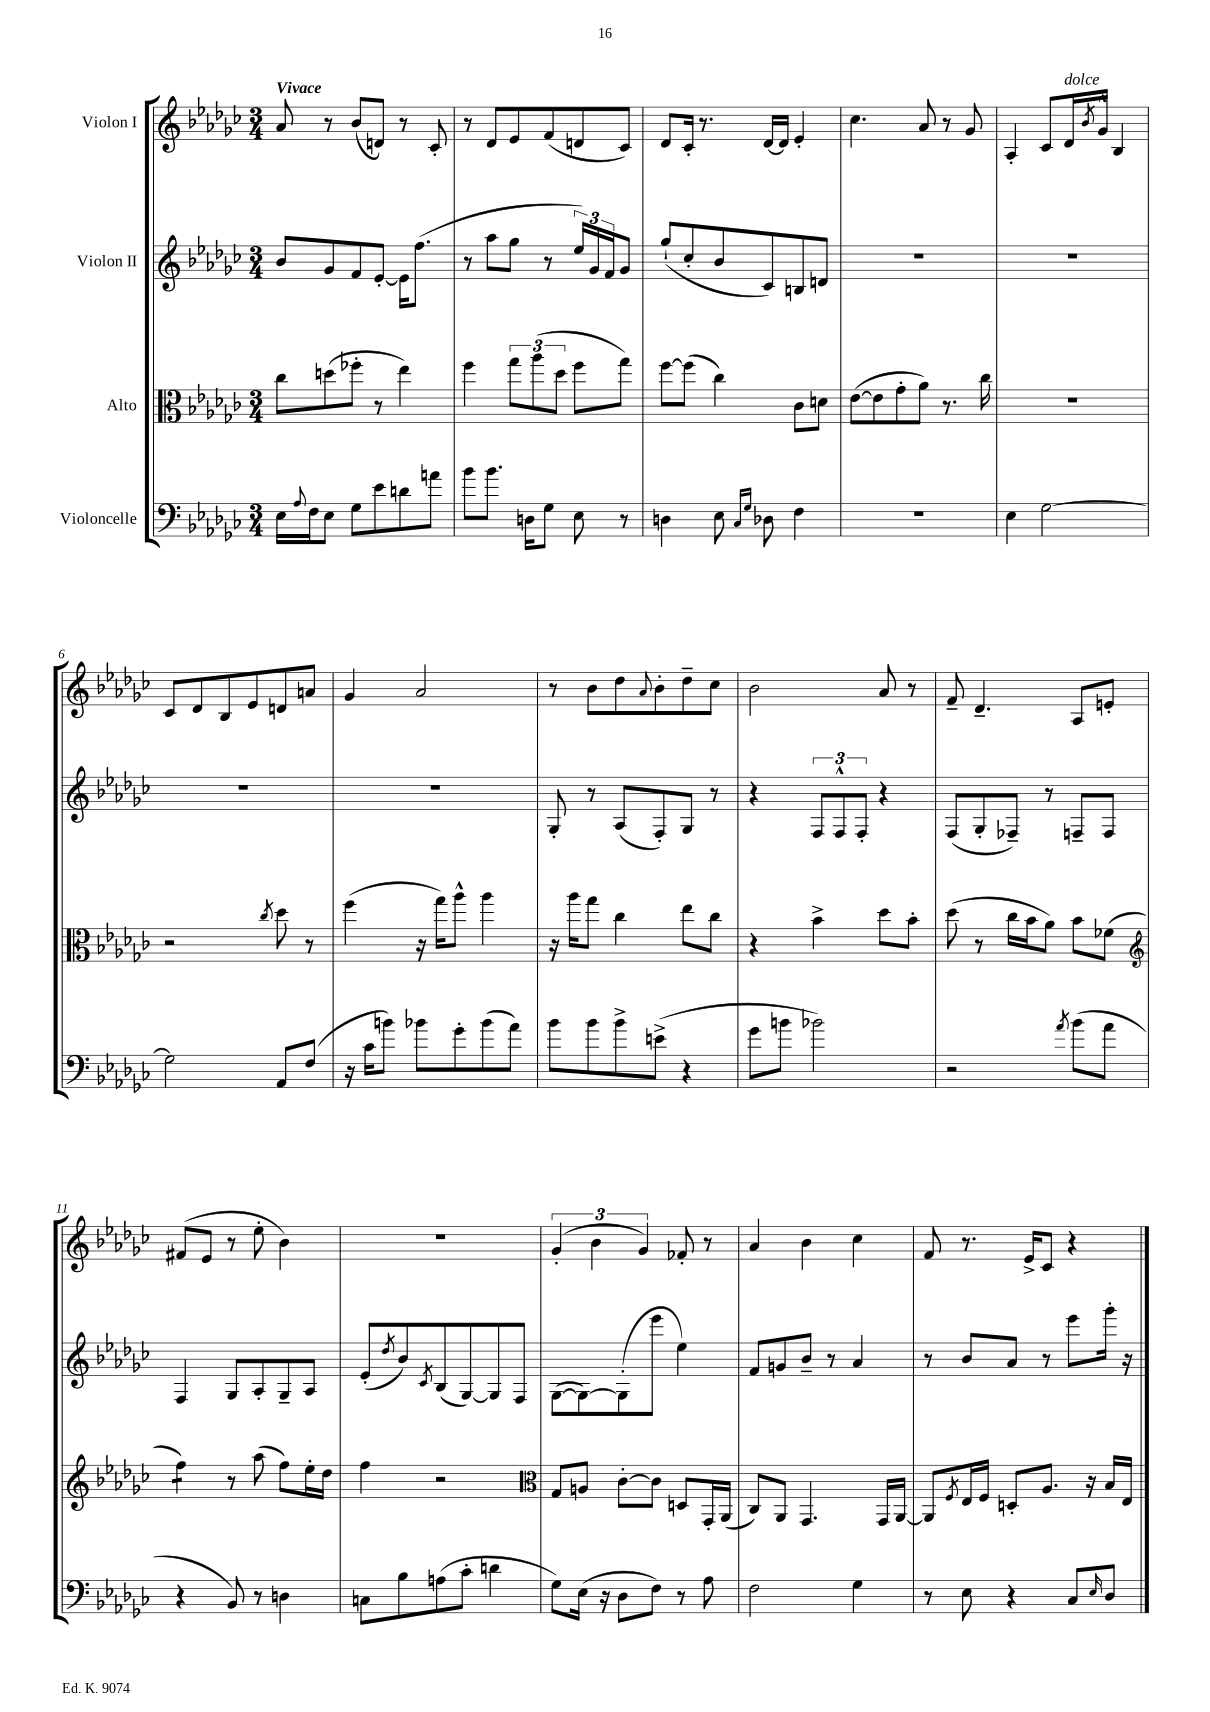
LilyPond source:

<<
\new StaffGroup <<
\new Staff = "s0" \with { instrumentName = "Violon I" } {
    \clef treble \key ges \major \numericTimeSignature \time 3/4 \tempo "Vivace"
    aes'8 r8 bes'8( d'8) r8 ces'8-. |
    r8 des'8 ees'8 f'8( d'8 ces'8) |
    des'8 ces'16-. r8. des'16~ des'16 ees'4-. |
    ces''4. aes'8 r8 ges'8 |
    aes4-. ces'8 des'16^\markup { \italic "dolce" } \acciaccatura { bes'8 } ges'16-^ bes4 |
    ces'8 des'8 bes8 ees'8 d'8 a'8 |
    ges'4 aes'2 |
    r8 bes'8 des''8 \appoggiatura { aes'8 } bes'8-. des''8-- ces''8 |
    bes'2 aes'8 r8 |
    f'8-- des'4.-- aes8 e'8-. |
    fis'8( ees'8 r8 ees''8-. bes'4) |
    R2. |
    \tuplet 3/2 { ges'4-.( bes'4 ges'4) } fes'8-. r8 |
    aes'4 bes'4 ces''4 |
    f'8 r8. ees'16-> ces'8 r4 \bar "|." |
}
\new Staff = "s1" \with { instrumentName = "Violon II" } {
    \clef treble \key ges \major \numericTimeSignature \time 3/4
    bes'8 ges'8 f'8 ees'8~-. ees'16 f''8.( |
    r8 aes''8 ges''8 r8 \tuplet 3/2 { ees''16) ges'16 f'16 } ges'8 |
    ges''8-!( ces''8-. bes'8 ces'8) b8 d'8 |
    R2. |
    R2. |
    R2. |
    R2. |
    ges8-. r8 aes8( f8-.) ges8 r8 |
    r4 \tuplet 3/2 { f8 f8-^ f8-. } r4 |
    f8( ges8-. fes8--) r8 f8-- f8 |
    f4 ges8 aes8-. ges8-- aes8 |
    ees'8-.( \acciaccatura { des''8 } bes'8) \acciaccatura { ces'8 } bes8( ges8~) ges8 f8 |
    ges8~( ges8~) ges8-.( ees'''8 ees''4) |
    f'8 g'8 bes'8-- r8 aes'4 |
    r8 bes'8 aes'8 r8 ees'''8 ges'''16-. r16 \bar "|." |
}
\new Staff = "s2" \with { instrumentName = "Alto" } {
    \clef alto \key ges \major \numericTimeSignature \time 3/4
    ces''8 d''8( fes''8-. r8 ees''4) |
    f''4 \tuplet 3/2 { ges''8 aes''8( des''8 } f''8 ges''8) |
    f''8~ f''8( ces''4) ces'8 d'8 |
    ees'8~( ees'8 ges'8-. aes'8) r8. ces''16 |
    R2. |
    r2 \acciaccatura { ces''8 } des''8 r8 |
    f''4( r16 ges''16) aes''8-^ aes''4 |
    r16 aes''16 ges''8 ces''4 ees''8 ces''8 |
    r4 bes'4-> des''8 bes'8-. |
    des''8( r8 ces''16 bes'16 aes'8) bes'8 fes'8( |
    \clef treble f''4:8) r8 aes''8( f''8) ees''16-. des''16 |
    f''4 r2 |
    \clef alto ges8 a8 ces'8~-. ces'8 d8 ges,16-. aes,16( |
    ces8) aes,8 ges,4. ges,16 aes,16~ |
    aes,8 \acciaccatura { f8 } ees16 f16 d8-. aes8. r16 bes16 ees16 \bar "|." |
}
\new Staff = "s3" \with { instrumentName = "Violoncelle" } {
    \clef bass \key ges \major \numericTimeSignature \time 3/4
    ees16 \appoggiatura { aes8 } f16 ees8 ges8 ees'8 d'8 a'8 |
    bes'8 bes'8. d16 ges8 ees8 r8 |
    d4 ees8 \grace { ces16 ges16 } des8 f4 |
    R2. |
    ees4 ges2~ |
    ges2 aes,8 f8( |
    r16 ces'16 b'8) bes'8 ges'8-. bes'8( aes'8) |
    bes'8 bes'8 bes'8-> e'8->( r4 |
    ges'8 b'8 bes'2) |
    r2 \acciaccatura { aes'8 } bes'8( aes'8 |
    r4 bes,8) r8 d4 |
    c8 bes8 a8( ces'8-. d'4 |
    ges8) ees16( r16 des8 f8) r8 aes8 |
    f2 ges4 |
    r8 ees8 r4 ces8 \grace { ees16 } des8 \bar "|." |
}
>>
>>
